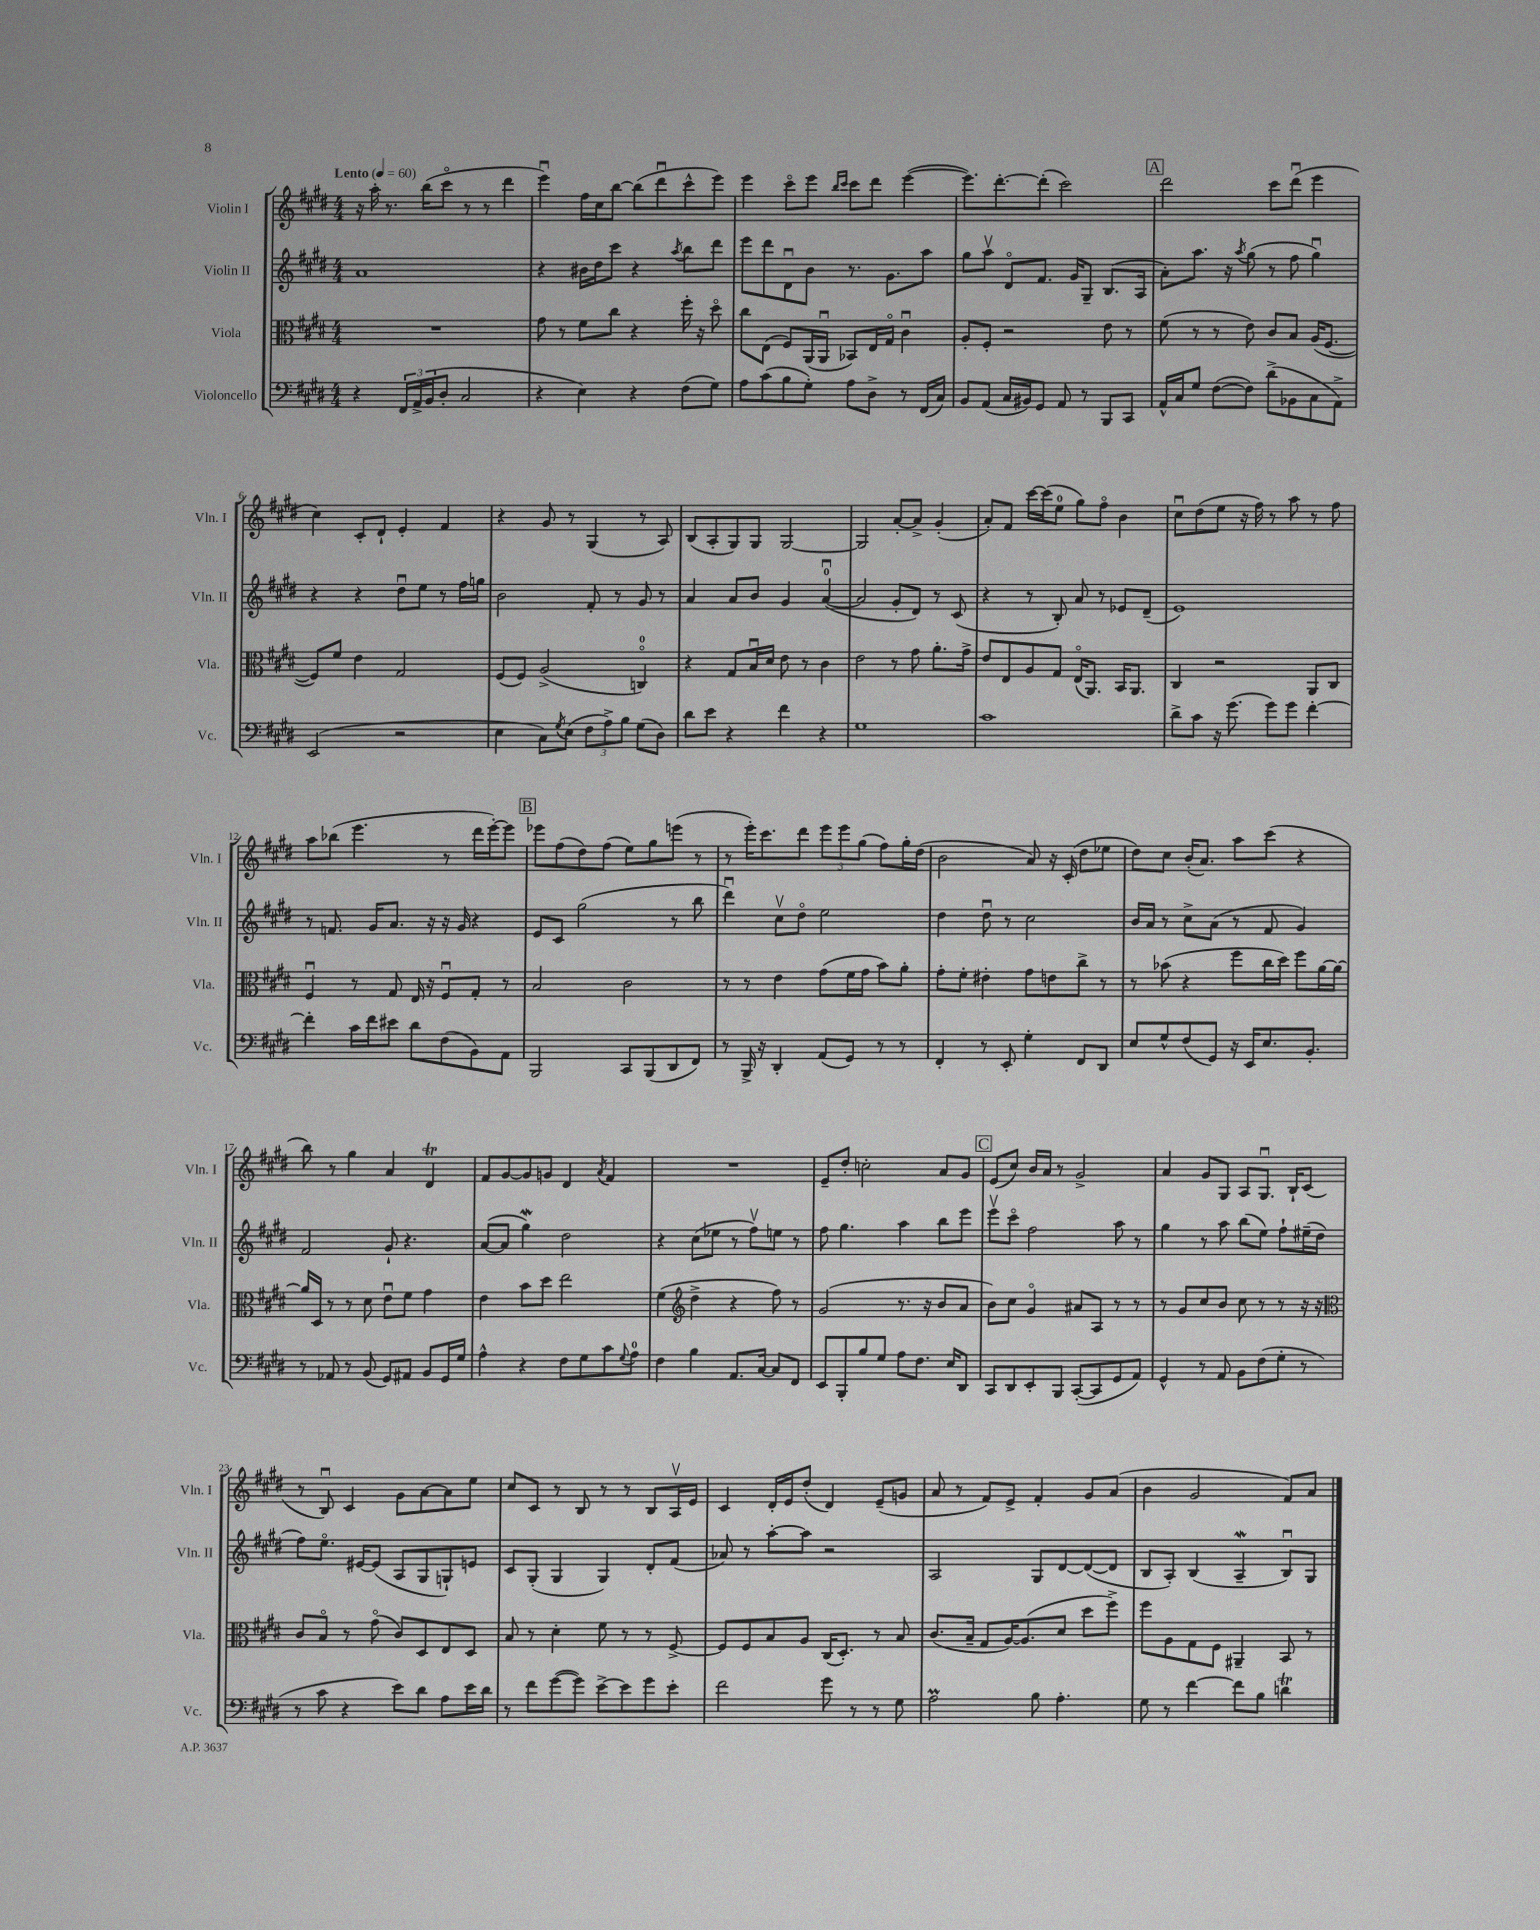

**kern	**kern	**kern	**kern
*staff4	*staff3	*staff2	*staff1
*clefF4	*clefC3	*clefG2	*clefG2
*k[f#c#g#d#]	*k[f#c#g#d#]	*k[f#c#g#d#]	*k[f#c#g#d#]
*M4/4	*M4/4	*M4/4	*M4/4
*MM60	*MM60	*MM60	*MM60
4r	1r	1a	16r
.	.	.	16aa'
.	.	.	8.r
24FF#	.	.	.
24AA^	.	.	.
.	.	.	(16bb
(24BB	.	.	.
8D#'	.	.	8ccc#o
2C#	.	.	8r
.	.	.	8r
.	.	.	4ddd#
=	=	=	=
4r	8g#	4r	4eeeu)
.	8r	.	.
4E)	8f#	16b#	16ff#
.	.	16dd#	16cc#
.	8cc#	8ccc#	[8bb
4r	4r	4r	(8bb]
.	.	.	8ddd#u
.	.	8qaa	.
(8F#	16ff#'	8bb	8ccc#^^
.	16r	.	.
8G#)	8dd#o	8ddd#	8eee)
=	=	=	=
8A	8cc#	8eee	4eee
(8c#	(8E	8ddd#	.
8B	8F#)	8d#u	8ccc#o
8G#')	(16AA	8b	8eee
.	16AAu	.	.
.	.	.	16qqbb
.	.	.	16qqccc#
8A	8BB-)	8.r	8ccc#
8D#^	16E	.	8ddd#
.	16G#o	8.g#	.
8r	4c#u	.	([4eee
(16FF#	.	8aa	.
16C#)	.	.	.
=	=	=	=
8BB	8A'	8gg#	8.eee])
(8AA	8F#'	8aav	.
.	.	.	[8.ddd#'
16C#	2r	8d#o	.
16BB#)	.	.	.
8GG#	.	8.f#	(8ddd#']
8AA	.	.	2ccc#)
.	.	16g#	.
8r	.	8G#~	.
8BBB	8e	(8.B	.
8CC#	8r	.	.
.	.	16A	.
=	=	=	=
16AA^^	(8f#	8a')	2ddd#
16C#	.	.	.
8G#	8r	8.aa	.
([8F#	8r	.	.
.	.	16r	.
.	.	8qaa	.
8F#])	8e)	(8gg#	.
(8d#^	8c#	8r	8ccc#
8BB-	8B	8ff#	(8ddd#u
8C#	(16A	4gg#u)	4eee
.	[8.F#	.	.
8AA^)	.	.	.
=	=	=	=
(2EE	8F#])	4r	4cc#)
.	8f#	.	.
.	4e	4r	8c#'
.	.	.	8d#`
2r	2G#	8dd#u	4e'
.	.	8ee	.
.	.	8r	4f#
.	.	16ff#	.
.	.	16gg	.
=	=	=	=
4E	(8F#	2b	4r
.	8F#)	.	.
8C#)	(2A^	.	8g#
8qG#	.	.	.
(8E	.	.	8r
12F#	.	8f#'	(4G#
12A^)	.	.	.
.	.	8r	.
12B	.	.	.
(8G#	4Co)	8g#	8r
8D#)	.	8r	8A)
=	=	=	=
8d#	4r	4a	(8B
8e	.	.	8A'
4r	8G#	8a	8G#)
.	16Bu	8b	8G#
.	16d#	.	.
4f#	8e	4g#	[2G#
.	8r	.	.
4r	4c#	([4au	.
=	=	=	=
1G#	2e	2a]	2G#]
.	8r	8g#'	[8a'
.	8g#	8d#)	8a^]
.	8.a'	8r	(4g#'
.	.	(8c#	.
.	16g#^	.	.
=	=	=	=
1c#	8e	4r	8a')
.	8E	.	8f#
.	8A	8r	[16ccc#
.	.	.	(16ccc#]
.	8G#	8B')	8ee
.	(16Eo	8a	8gg#)
.	8.AA)	.	.
.	.	8r	8ff#o
.	16BB	8e-	4b
.	8.AA	.	.
.	.	(8d#~	.
=	=	=	=
8d#^	4C#	1e)	8cc#u
8c#	.	.	(8dd#
16r	2r	.	8ee
(8.g#	.	.	.
.	.	.	16r
.	.	.	16ff#)
8g#)	.	.	8r
8g#	.	.	8aa
[4f#'	8AA	.	8r
.	8C#	.	8ff#
=	=	=	=
4f#']	4F#u	8r	8aa
.	.	8.f	(8bb-
16c#	8r	.	4.eee
16f#	.	16g#	.
8e#	8G#	8.a	.
8d#	16E	.	.
.	16r	16r	.
(8F#	8F#u	16r	8r
.	.	16g#	.
8BB)	8G#'	4r	16ddd#
.	.	.	[16eee')
8AA	8r	.	8eee]
=	=	=	=
2BBB	2B	8e	8eee-
.	.	8c#	(8ff#
.	.	(2gg#	8dd#)
.	.	.	(8ff#
8CC#	2c#	.	8ee)
(8BBB	.	.	8gg#
8DD#	.	8r	(8eee
8FF#)	.	8bb	8r
=	=	=	=
8r	8r	4ddd#u)	8r
16BBB^	8r	.	16eee')
16r	.	.	8.ccc#
4DD#'	4e	8cc#v	.
.	.	8dd#o	8ddd#
(8AA	(8g#	2ee	12eee
.	.	.	12eee
8GG#)	16f#	.	.
.	.	.	(12gg#
.	16g#	.	.
8r	8b)	.	8ff#)
8r	8a'	.	16gg#'
.	.	.	(16dd#
=	=	=	=
4FF#'	8g#'	4dd#	2b
.	8f#'	.	.
8r	4e#'	8dd#u	.
8EE'	.	8r	.
4G#'	8g#	2cc#	8a)
.	8e	.	16r
.	.	.	(16c#'
8FF#	8cc#^	.	8dd#
8DD#	8r	.	8ee-
=	=	=	=
8E	8r	16b	8dd#)
.	.	16a	.
8G#^^	(8b-	8r	8cc#
(8F#	4r	8cc#^	(16b'
.	.	.	8.a)
8GG#)	.	(8a	.
16r	8ff#	8r	8aa
16EE	.	.	.
8.E	16cc#	8f#	(8ccc#
.	16dd#)	.	.
.	8ff#	4g#)	4r
8.BB'	.	.	.
.	[16a	.	.
.	16a_	.	.
=	=	=	=
8r	16a]	2f#	8bb)
.	16D#	.	.
8AA-	8r	.	8r
8r	8r	.	4gg#
(8BB	8d#	.	.
8GG#)	8eu	8g#`	4a
8AA#	8f#	4.r	.
8BB	4g#	.	4d#
16GG#	.	.	.
16G#	.	.	.
=	=	=	=
4A^^	4e	([8a	8f#
.	.	8a]	[8g#
4r	8b	4gg#)	8g#]
.	8dd#	.	8g
8F#	2ee	2dd#	4d#
8G#	.	.	.
.	.	.	8qa
8c#	.	.	4f#
8qqG#	.	.	.
8A	.	.	.
=	=	=	=
4F#	(4f#	4r	1r
*	*clefG2	*	*
4B	4dd#^	(8cc#	.
.	.	8ee-	.
8.AA	4r	8r	.
.	.	8ff#v)	.
[16C#	.	.	.
8C#]	8ff#)	8ee	.
8FF#	8r	8r	.
=	=	=	=
8EE	(2g#	8ff#	8e~
8BBB'	.	4.gg#	8dd#'
8B	.	.	2cc'
8G#	.	.	.
8A	8.r	4aa	.
8.F#	.	.	.
.	16r	.	.
.	8b	8bb	8a
16E	.	.	.
8DD#	8a	8eee	8g#
=	=	=	=
8CC#	8b)	8eeev	(8e
8DD#	8cc#	8ccc#o	8cc#)
8EE'	4g#o	2ff#	16b
.	.	.	16a
8BBB	.	.	8r
([8CC#'	8a#	.	2g#^
8CC#]	8A	.	.
8GG#	8r	8aa	.
8AA)	8r	8r	.
=	=	=	=
4GG#^^	8r	4gg#	4a
.	8g#	.	.
8r	8cc#	8r	8g#
8AA	8b	8aa	8G#
8BB	8cc#	(8bb	8A
(8F#	8r	8ee)	8.G#u
8G#'	8r	8ff#`	.
.	.	.	16B`
8r	16r	(16ee#~	(8c#
.	16r	16dd#	.
=	=	=	=
*	*clefC3	*	*
8r	8c#	8ff#)	8r
8c#	8Bo	8.eeo	8Bu)
4r	8r	.	4c#
.	.	[16e#	.
.	(8g#o	(8e#]	.
8e)	8c#)	8A	8g#
8d#	8D#	8G#	[8a
8A	8E	8G`)	8a]
16e	8D#	8e	8ee
16d#	.	.	.
=	=	=	=
8r	8B	8c#	8cc#
8f#	8r	(8G#'	8c#
([8g#	4d#'	4G#	8r
8g#])	.	.	8B
[8e^	8f#	4G#)	8r
8e]	8r	.	8r
8g#	8r	8d#'	8B
8e'	[8F#^	(8f#	16Av
.	.	.	16e
=	=	=	=
2f#	8F#]	8a-)	4c#
.	8F#	8r	.
.	8B	[8aa'	16d#'
.	.	.	16e
.	8A	8aa]	(8dd#'
8g#	(16C#	2r	4d#)
.	8.D#')	.	.
8r	.	.	.
8r	8r	.	(8e~
8G#	8B	.	8g
=	=	=	=
2A	(8.c#	2A	8a
.	.	.	8r
.	16B~	.	.
.	8G#	.	8f#)
.	[16A)	.	8e^
.	(8.A]	.	.
8B	.	8G#	4f#'
4.A'	8d#	[8d#	.
.	8dd#	(8d#_	8g#
.	8ff#^)	8d#]	(8a
=	=	=	=
8G#	8ff#	8B	4b
8r	8A	8A')	.
[4f#	8G#	(4B	2g#
.	8F#	.	.
8f#]	4AA#~	4A~	.
8B	.	.	.
4d	8BB	8Bu)	8f#)
.	8r	8G#	8a
==	==	==	==
*-	*-	*-	*-
